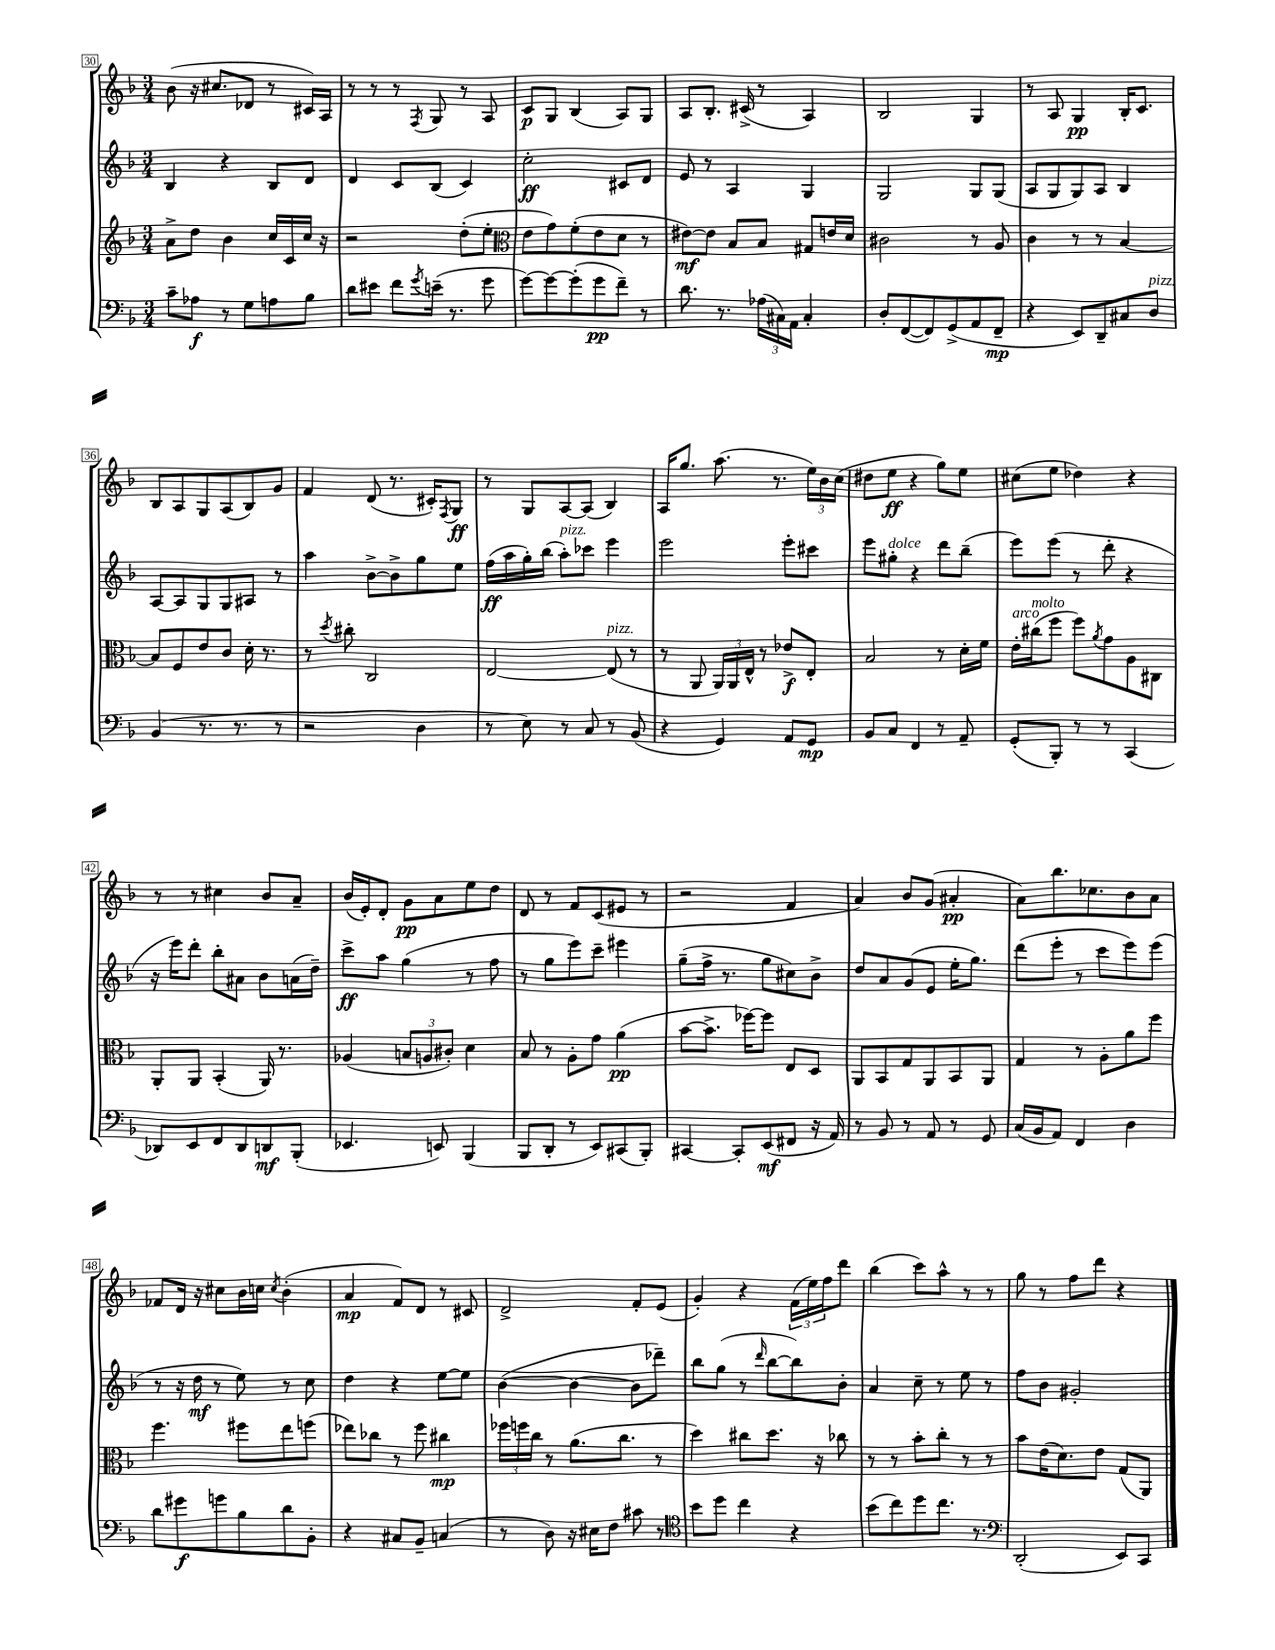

**kern	**kern	**kern	**kern
*staff4	*staff3	*staff2	*staff1
*clefF4	*clefG2	*clefG2	*clefG2
*k[b-]	*k[b-]	*k[b-]	*k[b-]
*M3/4	*M3/4	*M3/4	*M3/4
8c~	8a^	4B-	(8b-
8A-	8dd	.	16r
.	.	.	8.cc#
8r	4b-	4r	.
8G	.	.	8d-
8A	16cc	8B-	8r
.	16c	.	.
8B-	16cc	8d	16c#)
.	16r	.	16A
=	=	=	=
8d	2r	4d	8r
8e#	.	.	8r
8f	.	8c	8r
8qg	.	.	8qF
(16e~	.	(8B-	8G
8.r	.	.	.
.	(8dd'	4c)	8r
8g	8ee'	.	8A
=	=	=	=
*	*clefC3	*	*
[8g)	8e	2cc'	8c
8g_	8g)	.	8G
(8g']	(8f'	.	(4B-
8g	8e	.	.
8f~)	8d	8c#	8A)
8r	8r	8d	8G
=	=	=	=
8.d	[8e#)	8e	8A
.	8e#]	8r	8.B-'
8.r	.	.	.
.	8B-	4A	.
.	.	.	(16c#^
(24A-	8B-	.	8r
24C#)	.	.	.
24AA	.	.	.
4C#'	8G#	4G	4A)
.	16e	.	.
.	16d	.	.
=	=	=	=
8D'	2c#	2G	2B-
([8FF	.	.	.
8FF])	.	.	.
(8GG^	.	.	.
8AA	8r	8G	4G
8FF~	8A	(8G	.
=	=	=	=
4r	4c	8A	8r
.	.	8G	8A
8EE)	8r	8G)	4G
8DD~	8r	8A	.
8C#	[4B-	4B-	16B-'
.	.	.	8.c
8D	.	.	.
=	=	=	=
(4BB-	8B-]	[8A	8B-
.	8F	8A]	8A
8.r	8e	8G	8G
.	8c	8G	(8A
8.r	.	.	.
.	16d'	8A#	8B-)
.	8.r	.	.
8r	.	8r	8g
=	=	=	=
2r	8r	4aa	4f
.	8qdd	.	.
.	8cc#'	.	.
.	2C	[8b-^	(8d
.	.	8b-^]	8.r
4D	.	8gg	.
.	.	.	16c#')
.	.	.	8qF
.	.	8ee	8G
=	=	=	=
8r	[2E	(16ff	8r
.	.	16aa	.
8E)	.	16gg')	8G
.	.	(16bb-	.
8r	.	8aa')	[8A
8C	.	8ccc-	(8A]
8r	(8E]	4eee	4B-)
(8BB-	8r	.	.
=	=	=	=
4r	8r	2eee	16A
.	.	.	8.gg
.	8AA	.	.
4GG)	24AA)	.	(8.aa
.	24AA	.	.
.	24E^^	.	.
.	8r	.	.
.	.	.	8.r
8AA	8e-^	8eee'	.
8GG	8E'	8ccc#	24ee)
.	.	.	24b-
.	.	.	(24cc
=	=	=	=
8BB-	2B-	8eee	8dd#
8C	.	8gg#'	8ee
4FF	.	4r	4r
8r	8r	8ddd	8gg)
8AA~	16d'	(8bb-~	8ee
.	16f	.	.
=	=	=	=
(8GG'	16e'	8eee)	(8cc#
.	(16cc#	.	.
8BBB-')	8ff	(8eee	8ee
8r	8ff)	8r	4dd-)
.	8qa	.	.
8r	8g	8ddd'	.
(4CC	8A	4r	4r
.	8C#	.	.
=	=	=	=
8DD-)	8AA'	16r	8r
.	.	16eee)	.
8EE	8AA	8ddd'	8r
8FF	(4BB-'	8bb-'	4cc#
8DD-	.	8a#	.
8DD	16AA)	8b-	8b-
.	8.r	.	.
(8BBB-'	.	(16a	8a~
.	.	16dd~)	.
=	=	=	=
4.EE-	(4A-	8ccc^	(16b-
.	.	.	16e')
.	.	8aa	8d'
.	12B	(4gg	8g
.	12A	.	.
8EE)	.	.	8a
.	12c#')	.	.
(4BBB-	4d	8r	8ee
.	.	8ff	8dd
=	=	=	=
8BBB-	8B-	8r	8d
8DD'	8r	8gg	8r
8r	8A'	8eee)	8f
8EE)	8g	8ccc~	(8c
(8CC#	(4a	4eee#	8e#
8BBB-')	.	.	8r
=	=	=	=
[4CC#	[8b-	(8gg~	2r
.	8.b-^]	16ff^	.
.	.	8.r	.
8CC#']	.	.	.
.	[16ff-)	.	.
(8EE	8ff-]	8gg	.
8FF#	8E	8cc#)	4f
16r	8D	8b-^	.
16AA)	.	.	.
=	=	=	=
8r	8AA	8dd	4a)
8BB-	8BB-	8a	.
8r	8G	(8g	8b-
8AA	8AA	8e	(8g
8r	8BB-	16ee'	4a#'
.	.	8.gg)	.
8GG	8AA	.	.
=	=	=	=
(16C	4G	(8ddd	8a)
16BB-	.	.	.
8AA)	.	8eee'	8.bb-
4FF	8r	8r	.
.	.	.	8.cc-
.	8A'	8ccc	.
4D	8a	8eee)	8b-
.	8ff	(8eee	8a
=	=	=	=
8d	4.ff	8r	8f-
8g#	.	16r	16d
.	.	16dd	16r
8g	.	8r	8cc#
8B-	8ff#	8ee)	16b-
.	.	.	16cc
.	.	.	8qcc
8d	8ee	8r	(4b-'
8BB-'	(8ff	8cc	.
=	=	=	=
4r	8ee-)	4dd	4a
.	8cc-	.	.
8C#	8r	4r	8f)
8BB-~	8ff	.	8d
(4C	4cc#	[8ee	8r
.	.	8ee]	8c#
=	=	=	=
8r	24ff-	([4b-	2d^
.	24ff	.	.
.	24cc	.	.
8D)	8r	.	.
16r	(8.a	4b-_	.
16E#	.	.	.
8F	.	.	.
.	8.cc	.	.
8c#	.	8b-]	8f'
8r	8r	8ddd-~)	(8e
=	=	=	=
*clefC4	*	*	*
8b-	4dd)	8bb-	4g')
8dd	.	(8gg	.
4cc	8cc#	8r	4r
.	.	16qqddd	.
.	8.dd	[8bb-	.
4r	.	8bb-])	(24f
.	.	.	24ee)
.	16r	.	.
.	.	.	24ff
.	8cc-	8b-'	8ddd
=	=	=	=
(8b-	8r	4a	(4bb-
8cc)	8r	.	.
8dd	8b-'	8cc~	8ccc)
8.cc	8cc'	8r	8aa^^
.	8r	8ee	8r
8.r	.	.	.
.	8r	8r	8r
=	=	=	=
*clefF4	*	*	*
(2DD'	8b-	8ff	8gg
.	(16e	8b-	8r
.	8.d)	.	.
.	.	2g#'	8ff
.	8e	.	8ddd
8EE)	(8G	.	4r
8CC	8AA)	.	.
==	==	==	==
*-	*-	*-	*-
